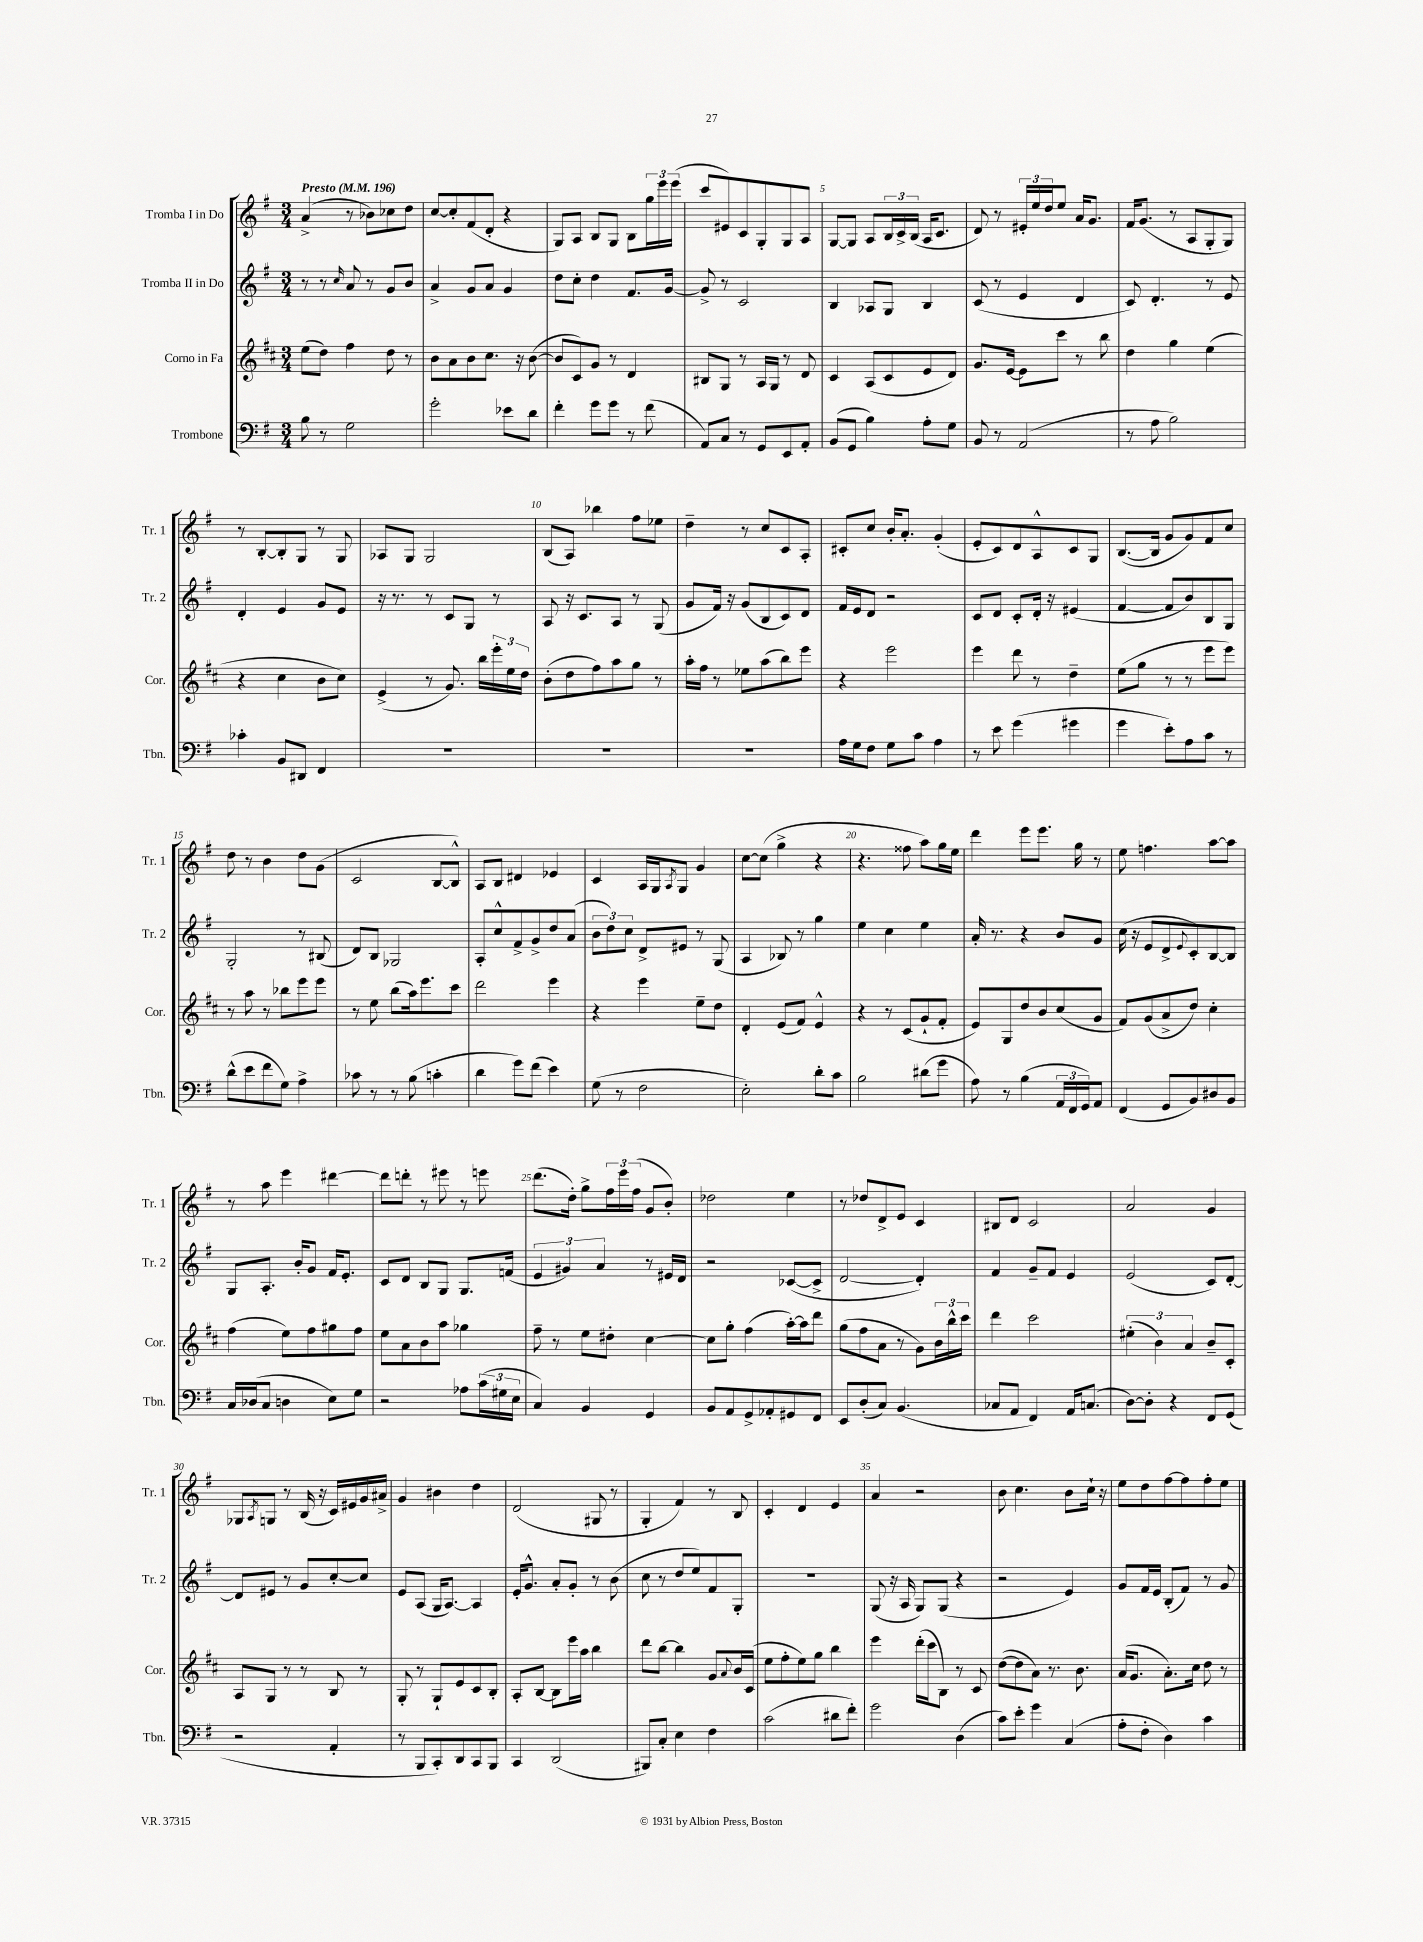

**kern	**kern	**kern	**kern
*staff4	*staff3	*staff2	*staff1
*clefF4	*clefG2	*clefG2	*clefG2
*k[f#]	*k[f#c#]	*k[f#]	*k[f#]
*M3/4	*M3/4	*M3/4	*M3/4
*MM196	*MM196	*MM196	*MM196
8B	(8ee	8r	(4a^
8r	8dd)	8r	.
.	.	16qqcc	.
2G	4ff#	8a	8r
.	.	8r	8b-)
.	8dd	8g	8cc-
.	8r	8b	8dd
=	=	=	=
2g'	8b	4a^	[8cc
.	8a	.	8cc']
.	8b	8g	(8f#
.	8.cc#	8a	8d'
8e-	.	4g	4r
.	16r	.	.
8d	([8b	.	.
=	=	=	=
4f#'	8b]	8dd	8G)
.	8c#)	8cc'	8A
8g	8g	4dd	8B
8g	8r	.	8G
8r	4d	8.f#	8B
(8f#	.	.	24gg
.	.	.	24eee
.	.	[16g	.
.	.	.	(24eee
=	=	=	=
8AA)	8B#	8g^]	8ccc
8C	8G	8r	8e#)
8r	8r	2c	8c
8GG	16A	.	8G'
.	16G	.	.
8EE	8r	.	8G
8AA'	8d	.	8A
=	=	=	=
(8BB	4c#	4B	[8G
8GG	.	.	8G]
4B)	(8A	8A-	8A
.	8c#	8G	24B
.	.	.	24c^
.	.	.	(24B
8A'	8e	4B	16A
.	.	.	8.c
8G	8d)	.	.
=	=	=	=
8BB	8.g	(8c	8d)
8r	.	8r	8r
.	[16e	.	.
(2AA	8e]	4e	24e#'
.	.	.	24ee
.	.	.	24dd
.	8ccc#	.	8ee
.	8r	4d	16a
.	.	.	8.g
.	8bb	.	.
=	=	=	=
8r	4dd	8c)	16f#
.	.	.	(8.g
8A	.	4.d'	.
2B)	4gg	.	8r
.	.	.	8A
.	(4ee	8r	8G'
.	.	8e	8G)
=	=	=	=
4c-'	4r	4d'	8r
.	.	.	[8B'
8BB	4cc#	4e	8B']
8DD#	.	.	8G
4FF#	8b	8g	8r
.	8cc#)	8e	8G
=	=	=	=
2.r	(4e^	16r	8A-
.	.	8.r	.
.	.	.	8G
.	8r	8r	2G
.	8.g)	8c	.
.	.	8G	.
.	16bb	.	.
.	24eee'	8r	.
.	24ee	.	.
.	24dd	.	.
=	=	=	=
2.r	(8b'	8A	(8B
.	8dd	16r	8A)
.	.	8.c	.
.	8ff#)	.	4bb-
.	8aa	8A	.
.	8gg	8r	8ff#
.	8r	(8G	8ee-
=	=	=	=
2.r	16aa'	8g	4dd~
.	16ff#	.	.
.	8r	16f#)	.
.	.	16r	.
.	8ee-	(8g	8r
.	(8aa	8B	8cc
.	8bb)	8c)	8c
.	8eee	8d	8A'
=	=	=	=
16A	4r	16f#	8c#'
16G	.	16e	.
8F#	.	8d	8cc
8G	2eee	2r	16b'
.	.	.	8.a'
8c	.	.	.
4A	.	.	(4g'
=	=	=	=
8r	4eee	8c	8e'
8e	.	8d	8c)
(4g	8ddd	8c'	8d
.	8r	16d'	8A^^
.	.	16r	.
4g#	4dd~	(4e#	8c
.	.	.	8G
=	=	=	=
4g	(8ee	[4f#	([8.B
.	8gg	.	.
.	.	.	16B]
8e')	8r	8f#]	8g
8A	8r	8b)	8g)
8c	8eee	8B	8f#
8r	8eee)	8G	8cc
=	=	=	=
(8d^^	8r	2G'	8dd
8e	8aa	.	8r
8f#	8r	.	4b
8G)	8bb-	.	.
4A^	8eee	8r	8dd
.	8eee	(8B#	(8g
=	=	=	=
8c-	8r	8d)	2c
8r	8ee	8B	.
8r	(8bb	2G-	.
(8B	16aa)	.	.
.	8.eee	.	.
4c'	.	.	[8B
.	8ccc#	.	8B^^])
=	=	=	=
4d	2ddd	8A'	8A
.	.	8cc^^	8B
8g)	.	8f#^	4d#
(8f#	.	8g^	.
4e)	4eee	8dd	4e-
.	.	(8a	.
=	=	=	=
(8G	4r	12b	4c
.	.	12dd)	.
8r	.	.	.
.	.	12cc	.
2F#	4eee	8d^	16A
.	.	.	16G
.	.	.	8qA
.	.	8e#	8G
.	8ee~	8r	4g
.	8dd	(8G	.
=	=	=	=
2E')	4d'	4A	[8cc
.	.	.	(8cc]
.	(8e	8B-)	4gg^
.	8f#)	8r	.
8d'	4e^^	4gg	4r
8c	.	.	.
=	=	=	=
2B	4r	4ee	4.r
.	8r	4cc	.
.	(8c#	.	8ff##
(8d#	8g`	4ee	8aa)
8g	8f#'	.	16gg
.	.	.	16ee
=	=	=	=
8A)	8e)	16a'	4ddd
.	.	8.r	.
8r	8G	.	.
(4B	8dd	4r	8eee
.	8b	.	8.eee
24AA	(8cc#	8b	.
24FF#	.	.	.
.	.	.	16gg
24GG)	.	.	.
8AA	8g	8g	8r
=	=	=	=
(4FF#	8f#)	(16cc	8ee
.	.	16r	.
.	(8g	8e	4.ff
8GG	8a^	8d^	.
.	.	8qqe	.
8BB)	8dd)	8c')	.
8D#	4cc#'	[8B	[8aa
8BB	.	8B]	8aa]
=	=	=	=
16C	(4ff#	8G	8r
(16D-	.	.	.
8C	.	8.A'	8aa
4D	8ee)	.	4eee
.	.	16b'	.
.	8ff#	8g	.
8E)	8gg#	16f#	[4ddd#
.	.	8.e'	.
8G	8ff#	.	.
=	=	=	=
2r	8ee	8c	8ddd#]
.	8a	8d	8ddd'
.	8b	8B	8r
.	8aa	8G	8eee#
8A-	4gg-	8.G	8r
(24c	.	.	8eee
24G#	.	.	.
.	.	(16f	.
24E	.	.	.
=	=	=	=
4C)	8ff#~	6e	(8.ddd
.	8r	.	.
.	.	6g#)	.
.	.	.	16dd')
4BB	8ee	.	8gg^
.	.	6a	.
.	8dd#'	.	24ff#
.	.	.	24eee
.	.	.	(24ff#
4GG	[4cc#	8r	8g
.	.	16e#	8b')
.	.	16d	.
=	=	=	=
8BB	8cc#]	2r	2dd-
8AA	8gg'	.	.
8GG^	(4ff#	.	.
8AA-'	.	.	.
8GG#	[16aa')	([8c-	4ee
.	16aa]	.	.
8FF#	8ddd	8c-^]	.
=	=	=	=
8EE	(8gg	[2d	8r
(8D'	8ff#	.	8dd-
8C)	8a	.	8d^
(4.BB	8r	.	8e
.	8g)	4d'])	4c
.	24b	.	.
.	24bb^^	.	.
.	24ccc#	.	.
=	=	=	=
8C-	4ddd	4f#	8B#
8AA	.	.	8d
4FF#)	2ccc#	8g~	2c
.	.	8f#	.
16AA	.	4e	.
(8.C	.	.	.
=	=	=	=
[8D)	(6ee#'	(2e	2a
8D']	.	.	.
.	6b)	.	.
4r	.	.	.
.	6a	.	.
8FF#	8b~	8c)	4g
(8GG	8c#'	[8d'	.
=	=	=	=
2r	8A	8d]	8G-
.	.	.	8qA
.	8G	8e#	8G
.	8r	8r	8r
.	8r	8g	(16B
.	.	.	16r
4AA'	8B	[8cc'	16c)
.	.	.	16e#
.	8r	8cc]	16g
.	.	.	16a#^
=	=	=	=
8r	8G'	8e	4g
8BBB	8r	(8A	.
8CC')	8G`	16G	4b#
.	.	[8.A)	.
8DD	8e	.	.
8CC	8c#	4A]	4dd
8BBB	8B'	.	.
=	=	=	=
4CC	8A'	16e'	(2d
.	.	8.g^^	.
.	[8B	.	.
(2DD	8B]	8a'	.
.	16eee	8g'	.
.	16aa	.	.
.	4bb	8r	8G#
.	.	(8b	8r
=	=	=	=
8BBB#)	8ddd	8cc	4G'
8C'	[8bb	8r	.
4E	4bb]	8dd	4f#)
.	.	8ee)	.
4F#	8g	8f#	8r
.	8qqa	.	.
.	16b	8G'	8B
.	(16c#	.	.
=	=	=	=
(2c	8ee	2.r	4c'
.	8ff#'	.	.
.	8ee)	.	4d
.	8gg	.	.
8d#	4bb	.	4e
8f#')	.	.	.
=	=	=	=
2g	4eee	(8G	4a
.	.	16r	.
.	.	16A	.
.	(16ddd'	8G)	2r
.	16ccc#	.	.
.	8B)	(8G	.
(4D	8r	4r	.
.	8c#	.	.
=	=	=	=
8c)	([8dd	2r	8b
8e'	8dd]	.	4.cc
4g	8a)	.	.
.	8.r	.	.
(4C	.	4e)	8b
.	8.b	.	.
.	.	.	16cc`
.	.	.	16r
=	=	=	=
8A'	(16a	8g	8ee
.	8.g	.	.
8F#'	.	16f#	8dd
.	.	16e	.
4D)	8.a')	(8B'	[8ff#
.	.	8f#)	8ff#]
.	16cc#	.	.
4c	8dd	8r	8ff#'
.	8r	8g	8ee
==	==	==	==
*-	*-	*-	*-
